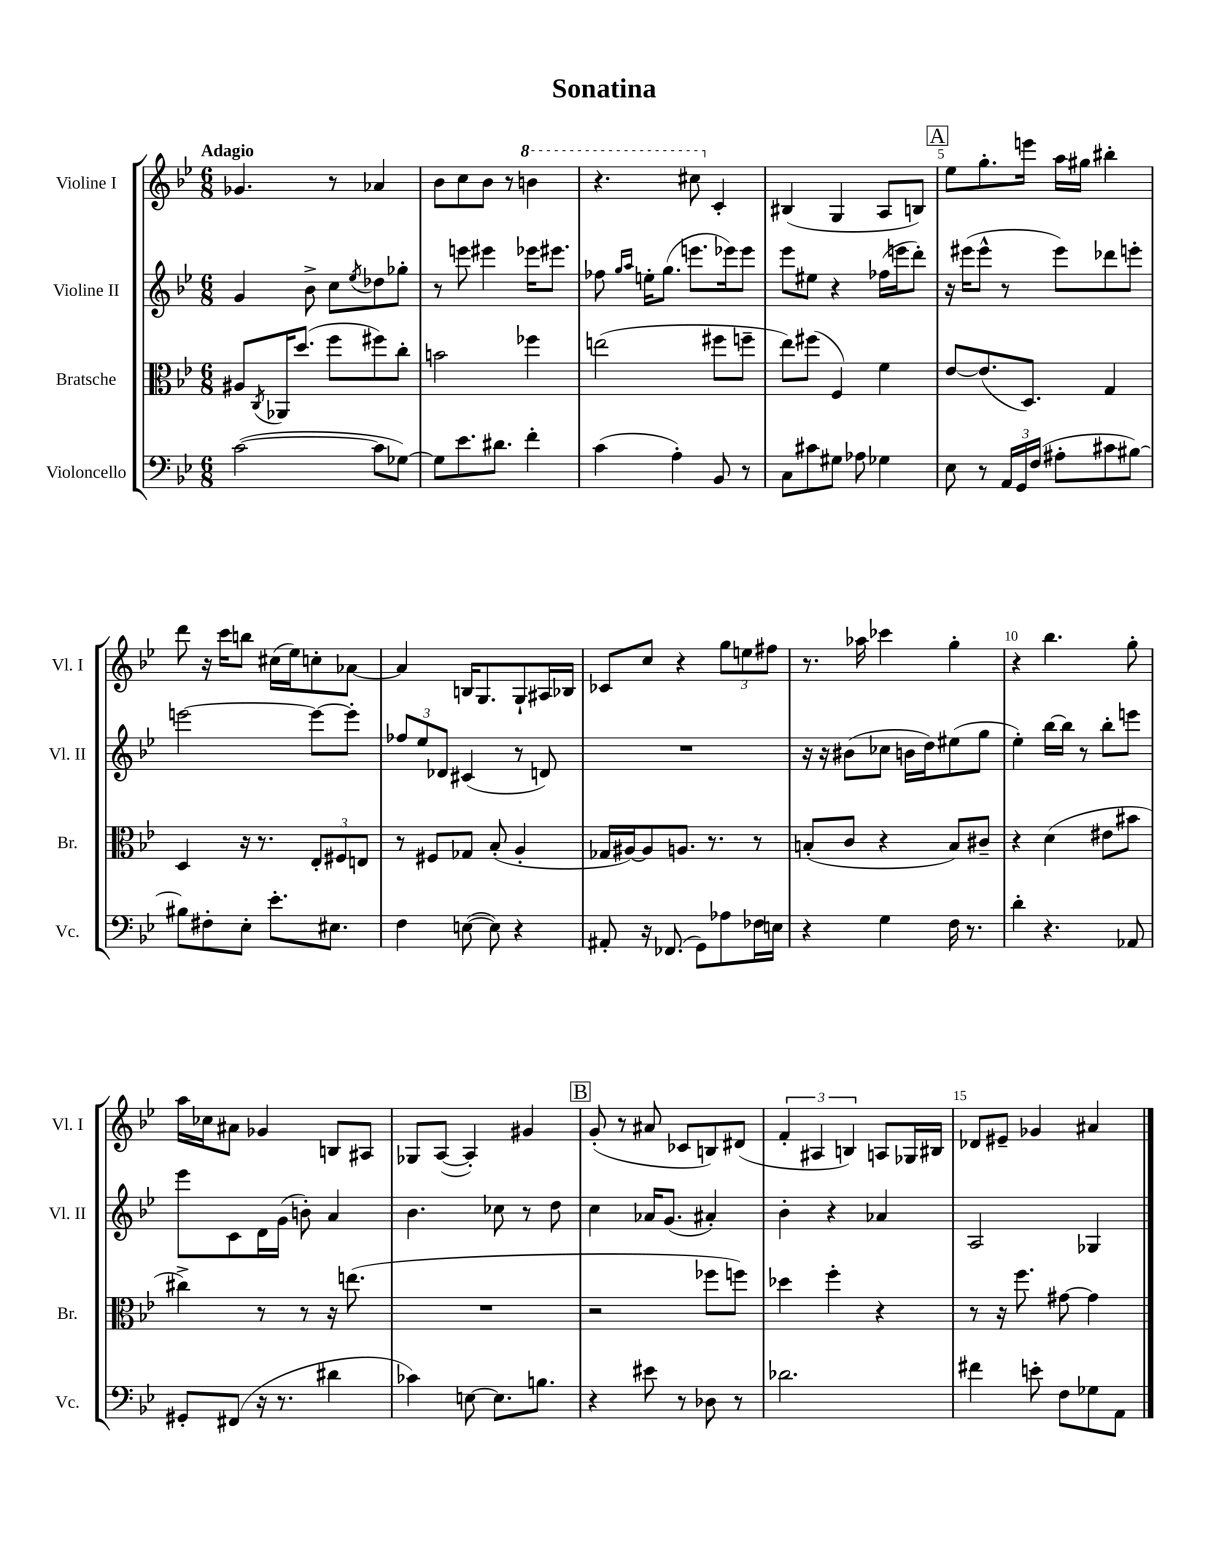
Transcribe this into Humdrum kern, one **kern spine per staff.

**kern	**kern	**kern	**kern
*part4	*part3	*part2	*part1
*staff4	*staff3	*staff2	*staff1
*I"Violoncello	*I"Bratsche	*I"Violine II	*I"Violine I
*I'Vc.	*I'Br.	*I'Vl. II	*I'Vl. I
*clefF4	*clefC3	*clefG2	*clefG2
*k[b-e-]	*k[b-e-]	*k[b-e-]	*k[b-e-]
*M6/8	*M6/8	*M6/8	*M6/8
=1	=1	=1	=1
!	!	!	!LO:TX:a:B:t=Adagio
([2c\	8A#X/L	4g/	4.g-X/
.	8qC/	.	.
.	16AA-X/K	.	.
.	(8.dd/J	.	.
.	.	8b-^\	.
.	8ff\L	8cc\L	8r
.	.	8qee-/	.
8c\L]	8ff#X\)	8dd-X\	4a-X/
[8G-X\J)	8cc'\J	8gg-X'\J	.
=2	=2	=2	=2
8G-\L]	2bn\	8r	8b-\L
8.e-\	.	8eeen\	8cc\
.	.	4eee#X\	8b-\J
8.d#X\J	.	.	.
.	.	.	8r
*	*	*	*8va
4f'\	4ff-X\	16eee-X\KL	4bbn\
.	.	8.eee#X\J	.
=3	=3	=3	=3
(4c\	(2een\	8ff-X\	4.r
.	.	16qqgg/LL	.
.	.	16qqaa/JJ	.
.	.	16een'\KL	.
.	.	(8.gg\J	.
4A'\)	.	.	.
.	.	8.eeen\L	8ccc#X\
*	*	*	*X8va
8BB-/	8ff#X\L	.	4c'/
.	.	16eee-X\k)	.
8r	8ffn~\J	8eee-\J	.
=4	=4	=4	=4
8C\L	8ee-\L)	8eee-\L	(4B#X/
8c#X\	(8ff#X\J	8ee#X\J	.
8G#X\J	4F/)	4r	4G/
8A-X\	.	.	.
4G-X\	4f\	(16ff-X\LL	8A/L
.	.	16eeen\J	.
.	.	8ddd'\J)	8Bn/J)
!!LO:REH:place=s1:t=A
=5	=5	=5	=5
8E-\	[8e-/L	16r	8ee-\L
.	.	(16eee#X\KL	.
8r	(8.e-/]	8eee#^^\J	8.gg'\
24AA/LL	.	8r	.
24GG/	.	.	.
.	8.D/J)	.	16eeen\Jk
(24F/JJ	.	.	.
8A#X'\L	.	8eee#\L)	16aa\LL
.	.	.	16gg#X\JJ
8c#X\	4G/	8ddd-X\	4bb#X'\
[8B#X\J)	.	8eeen'\J	.
!!LO:LB:g=z
=6	=6	=6	=6
8B#X\L]	4D/	[2eeen\	8ddd\
8F#X'\	.	.	16r
.	.	.	16ccc\KL
8E-'\J	16r	.	8bbn\J
.	8.r	.	.
8.e-'\L	.	.	(16cc#X\LL
.	.	.	16ee-\J)
.	12E-'/L	8eee\L_	8ccn'\
8.E#X\J	.	.	.
.	12F#X/	.	.
.	.	8eee'\J]	[8a-X\J
.	12En/J	.	.
=7	=7	=7	=7
4F\	8r	12ff-X/L	4a-/]
.	.	12ee-/	.
.	8F#X/L	.	.
.	.	12d-X/J	.
([8En\	8G-X/J	(4c#X/	16Bn/KL
.	.	.	8.G/
8E\])	(8B-'/	.	.
4r	4A'/	8r	8G`/
.	.	8dn/)	16A#X/L
.	.	.	16B-X/JJ
=8	=8	=8	=8
8AA#X'/	16G-X/LL	2.r	8c-X/L
.	[16A#X/J)	.	.
16r	8A#/]	.	8cc/J
(8.FF-X/	.	.	.
.	8.An/J	.	4r
8GG\L)	.	.	.
.	8.r	.	.
8A-X\	.	.	12gg\L
.	.	.	12een\
16F-X\L	8r	.	.
.	.	.	12ff#X\J
16En\JJ	.	.	.
=9	=9	=9	=9
4r	(8Bn'/L	16r	8.r
.	.	16r	.
.	8c/J	(8b#X\L	.
.	.	.	16aa-X\
4G\	4r	8cc-X\J	4ccc-X\
.	.	16bn\LL	.
.	.	16dd\J)	.
16F\	8B/L)	(8ee#X\	4gg'\
8.r	.	.	.
.	8c#X~/J	8gg\J	.
=10	=10	=10	=10
4d'\	4r	4ee-'\)	4r
4.r	(4d\	[16bb-\LL	4.bb-\
.	.	16bb-\JJ]	.
.	.	8r	.
.	8e#X\L	8bb-'\L	.
8AA-X/	8b#X\J	8eeen\J	8gg'\
!!LO:LB:g=z
=11	=11	=11	=11
8GG#X'/L	4cc#X^\)	8eee-\L	16aa\LL
.	.	.	16cc-X\J
(8FF#X/J	.	8c\	8a#X\J
16r	8r	16d\L	4g-X/
8.r	.	(16g\JJ	.
.	8r	8bn'\)	.
4d#X\	16r	4a/	8Bn/L
.	(8.een\	.	.
.	.	.	8A#X/J
=12	=12	=12	=12
4c-X\)	2.r	4.b-\	8G-X/L
.	.	.	([8A/J
[8En\	.	.	4A'/])
8.E\L]	.	8cc-X\	.
.	.	8r	4g#X/
8.Bn\J	.	.	.
.	.	8dd\	.
!!LO:REH:place=s1:t=B
=13	=13	=13	=13
4r	2r	4cc\	(8g'/
.	.	.	8r
8e#X\	.	16a-X/KL	8a#X/
.	.	(8.g/J	.
8r	.	.	8c-X/L
8D-X\	8ff-X\L	4a#X'/)	8Bn/)
8r	8ffn\J)	.	(8d#X/J
=14	=14	=14	=14
2.d-X\	4dd-X\	4b-'\	6f'/
.	.	.	6A#X/
.	4ff'\	4r	.
.	.	.	6Bn/)
.	4r	4a-X/	8An/L
.	.	.	16G-X/L
.	.	.	16B#X/JJ
=15	=15	=15	=15
4f#X\	8r	2A/	8d-X/L
.	16r	.	8e#X~/J
.	8.ff\	.	.
8en'\	.	.	4g-X/
8F\L	[8g#X\	.	.
8G-X\	4g#\]	4G-X/	4a#X/
8AA\J	.	.	.
==	==	==	==
*-	*-	*-	*-
